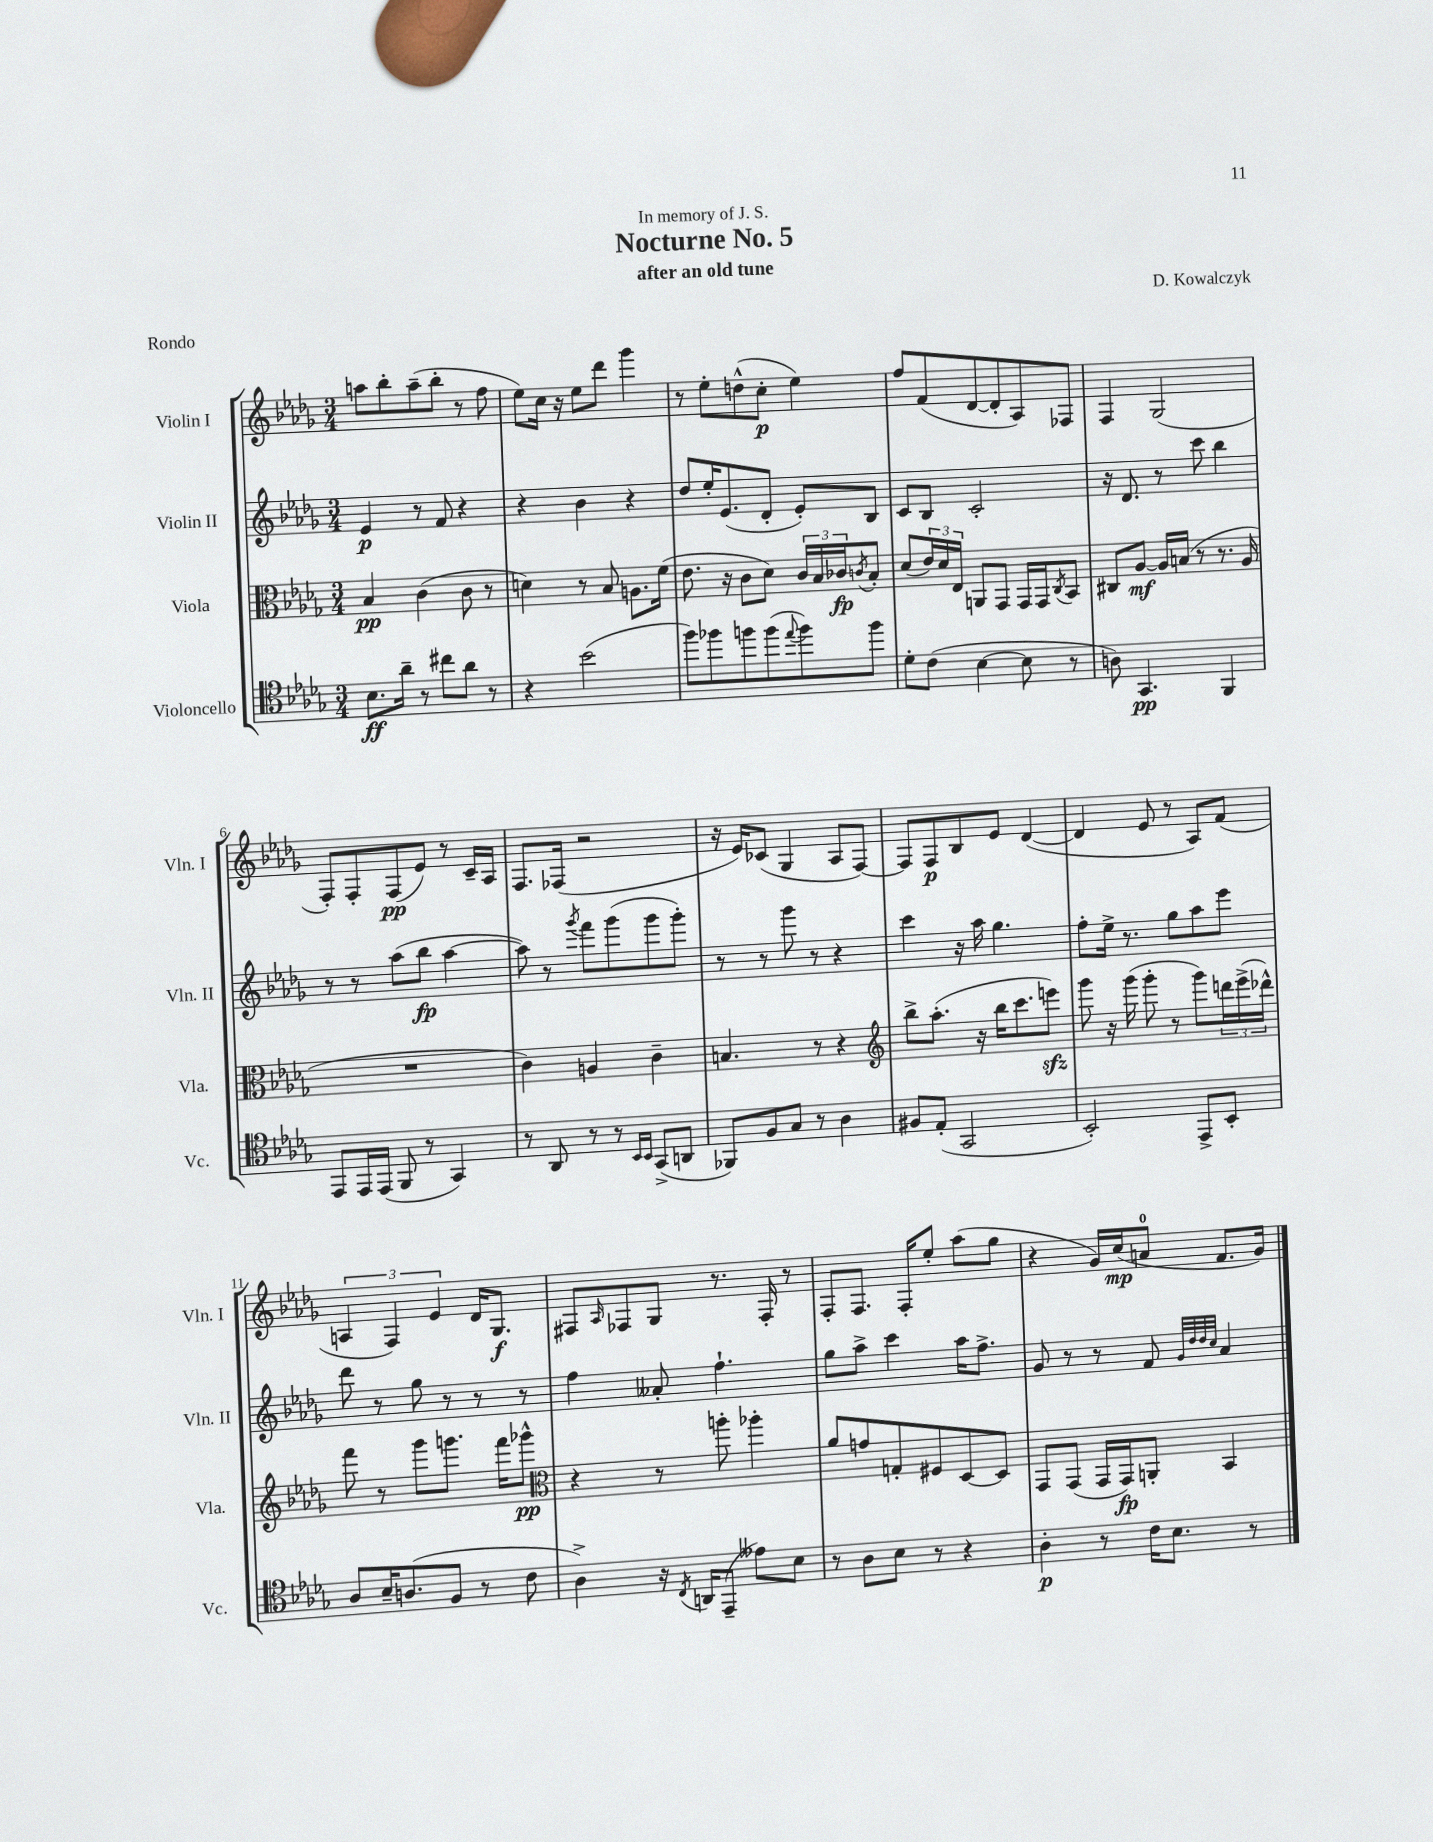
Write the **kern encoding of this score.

**kern	**kern	**kern	**kern
*staff4	*staff3	*staff2	*staff1
*clefC4	*clefC3	*clefG2	*clefG2
*k[b-e-a-d-g-]	*k[b-e-a-d-g-]	*k[b-e-a-d-g-]	*k[b-e-a-d-g-]
*M3/4	*M3/4	*M3/4	*M3/4
8.B-\L	4B-/	4e-/	8aa\L
.	.	.	8bb-'\
16a-~\Jk	.	.	.
8r	(4c\	8r	(8aa~\
8cc#\L	.	8f/	8bb-'\J
8a-\J	8c\	4r	8r
8r	8r	.	8ff\
=	=	=	=
4r	4d\)	4r	8ee-\L)
.	.	.	16cc\Jk
.	.	.	16r
(2b-\	8r	4b-\	8ee-\L
.	8B-/	.	8ddd-\J
.	8.A\L	4r	4ggg-\
.	(16f\Jk	.	.
=	=	=	=
8ff\L)	8.e-\	8dd-/L	8r
8ff-\	.	16ee-'/K	8ee-'\L
.	16r	(8.e-/	.
8ff\	8c\L	.	(8dd^^\
(8ff\	8d-\J)	8d-'/J	8cc'\J
8qqee-/	.	.	.
8ff\)	24c/LL	8e-'/L)	4ee-\)
.	24B-/	.	.
.	24c-/J	.	.
.	8qc/	.	.
8ff\J	8B-'/J	8B-/J	.
=	=	=	=
8d-'\L	(8d-/L	8c/L	8ff/L
(8c\J	24e-/L)	8B-/J	(8f/
.	24d-/	.	.
.	24E-/JJ	.	.
[4B-\	8AA/L	2c'/	[8d-/
.	8GG-/J	.	8d-'/]
8B-\]	16GG-/LL	.	8A-/)
.	16GG-/J	.	.
.	8qC/	.	.
8r	8BB-/J	.	8F-/J
=	=	=	=
8A\)	8C#/L	16r	4F/
.	.	8.d-/	.
4.GG-/	[8A-/J	.	.
.	16A-/]LL	8r	(2G-/
.	(16B/JJ	.	.
.	8r	8ccc\	.
4FF/	8.r	4bb-\	.
.	16A-/	.	.
=	=	=	=
8EE-/L	2.r	8r	8F'/L)
16EE-/L	.	8r	8F'/
(16EE-/JJ	.	.	.
8FF/	.	(8aa-\L	(8F/
8r	.	8bb-\J	8e-/J)
4GG-/)	.	[4aa-\	8r
.	.	.	16c~/LL
.	.	.	16A-/JJ
=	=	=	=
8r	4c\)	8aa-\])	8.F/L
8AA-/	.	8r	.
.	.	.	(16F-/Jk
.	.	8qggg-/	.
8r	4A/	8fff\L	2r
8r	.	(8ggg-\	.
16qqBB-/LL	.	.	.
16qqBB-/JJ	.	.	.
(8GG-^/L	4c~\	8ggg-\	.
8AA/J	.	8ggg-'\J)	.
=	=	=	=
8FF-/L)	4.B/	8r	16r
.	.	.	16e-/LK)
8F/	.	8r	(8c-/J
8G-/J	.	8ggg-\	4G-/
8r	8r	8r	.
4A-\	4r	4r	8A-/L
.	.	.	[8F/J)
=	=	=	=
*	*clefG2	*	*
8F#/L	8bb-^\L	4ccc\	8F/]L
(8E-'/J	(8.aa-'\J	.	8F/
2GG-/	.	16r	8B-/
.	16r	16aa-\	.
.	16bb-\LK	4.gg-\	8e-/J
.	8.ccc\	.	.
.	.	.	([4d-/
.	8eee\J)	.	.
=	=	=	=
2BB-'/)	8ggg-\	8ff'\L	4d-/]
.	16r	16ee-^\Jk	.
.	(16ggg-\	8.r	.
.	8ggg-'\	.	8e-/
.	8r	8gg-\L	8r
8EE-^/L	8ggg-\L)	8aa-\	8A-/L)
8BB-'/J	24ddd\L	8eee-\J	(8f/J
.	(24eee-^\	.	.
.	24ddd-^^\JJ)	.	.
=	=	=	=
8A-/L	8fff\	8ddd-\	6A/
16B-~/K	8r	8r	.
.	.	.	6F/)
(8.A/	.	.	.
.	8ggg-\L	8gg-\	.
.	.	.	6e-/
8F/J	8.ggg\J	8r	.
8r	.	8r	16d-/LK
.	16fff\LK	.	8.G-/J
8c\	8ggg-^^\J	8r	.
=	=	=	=
*	*clefC3	*	*
4A-^\)	4r	4ff\	8F#/L
.	.	.	16qqA-/
.	.	.	8F-/
16r	8r	8a--'/	8G-/J
8qC/	.	.	.
16AA/LK	.	.	.
(8EE-~/J	8aa'\	4.ff`\	8.r
8e--\L)	4aa-'\	.	.
.	.	.	16F-'/
8B-\J	.	.	8r
=	=	=	=
8r	8a-/L	8gg-\L	8F'/L
8A-\L	8g/	8aa-^\J	8.F/J
8B-\J	8G'/	4ccc\	.
.	.	.	16F'/LK
8r	8F#/	.	8ee-'/J
4r	[8D-/	16aa-\LK	(8aa-\L
.	.	8.ff^\J	.
.	8D-/]J	.	8gg-\J
=	=	=	=
4A-'\	8GG-/L	8g-/	4r
.	(8GG-/J	8r	.
8r	16GG-/LL	8r	16g-/LL)
.	16GG-/J)	.	(16cc/J
16c\LK	8AA'/J	8f/	8a/J
8.B-\J	.	.	.
.	.	32qqg-/LLL	.
.	.	32qqdd-/	.
.	.	32qqdd-/	.
.	.	32qqcc/JJJ	.
.	4BB-/	4a-/	8.f/L
8r	.	.	.
.	.	.	16g-/Jk)
==	==	==	==
*-	*-	*-	*-
